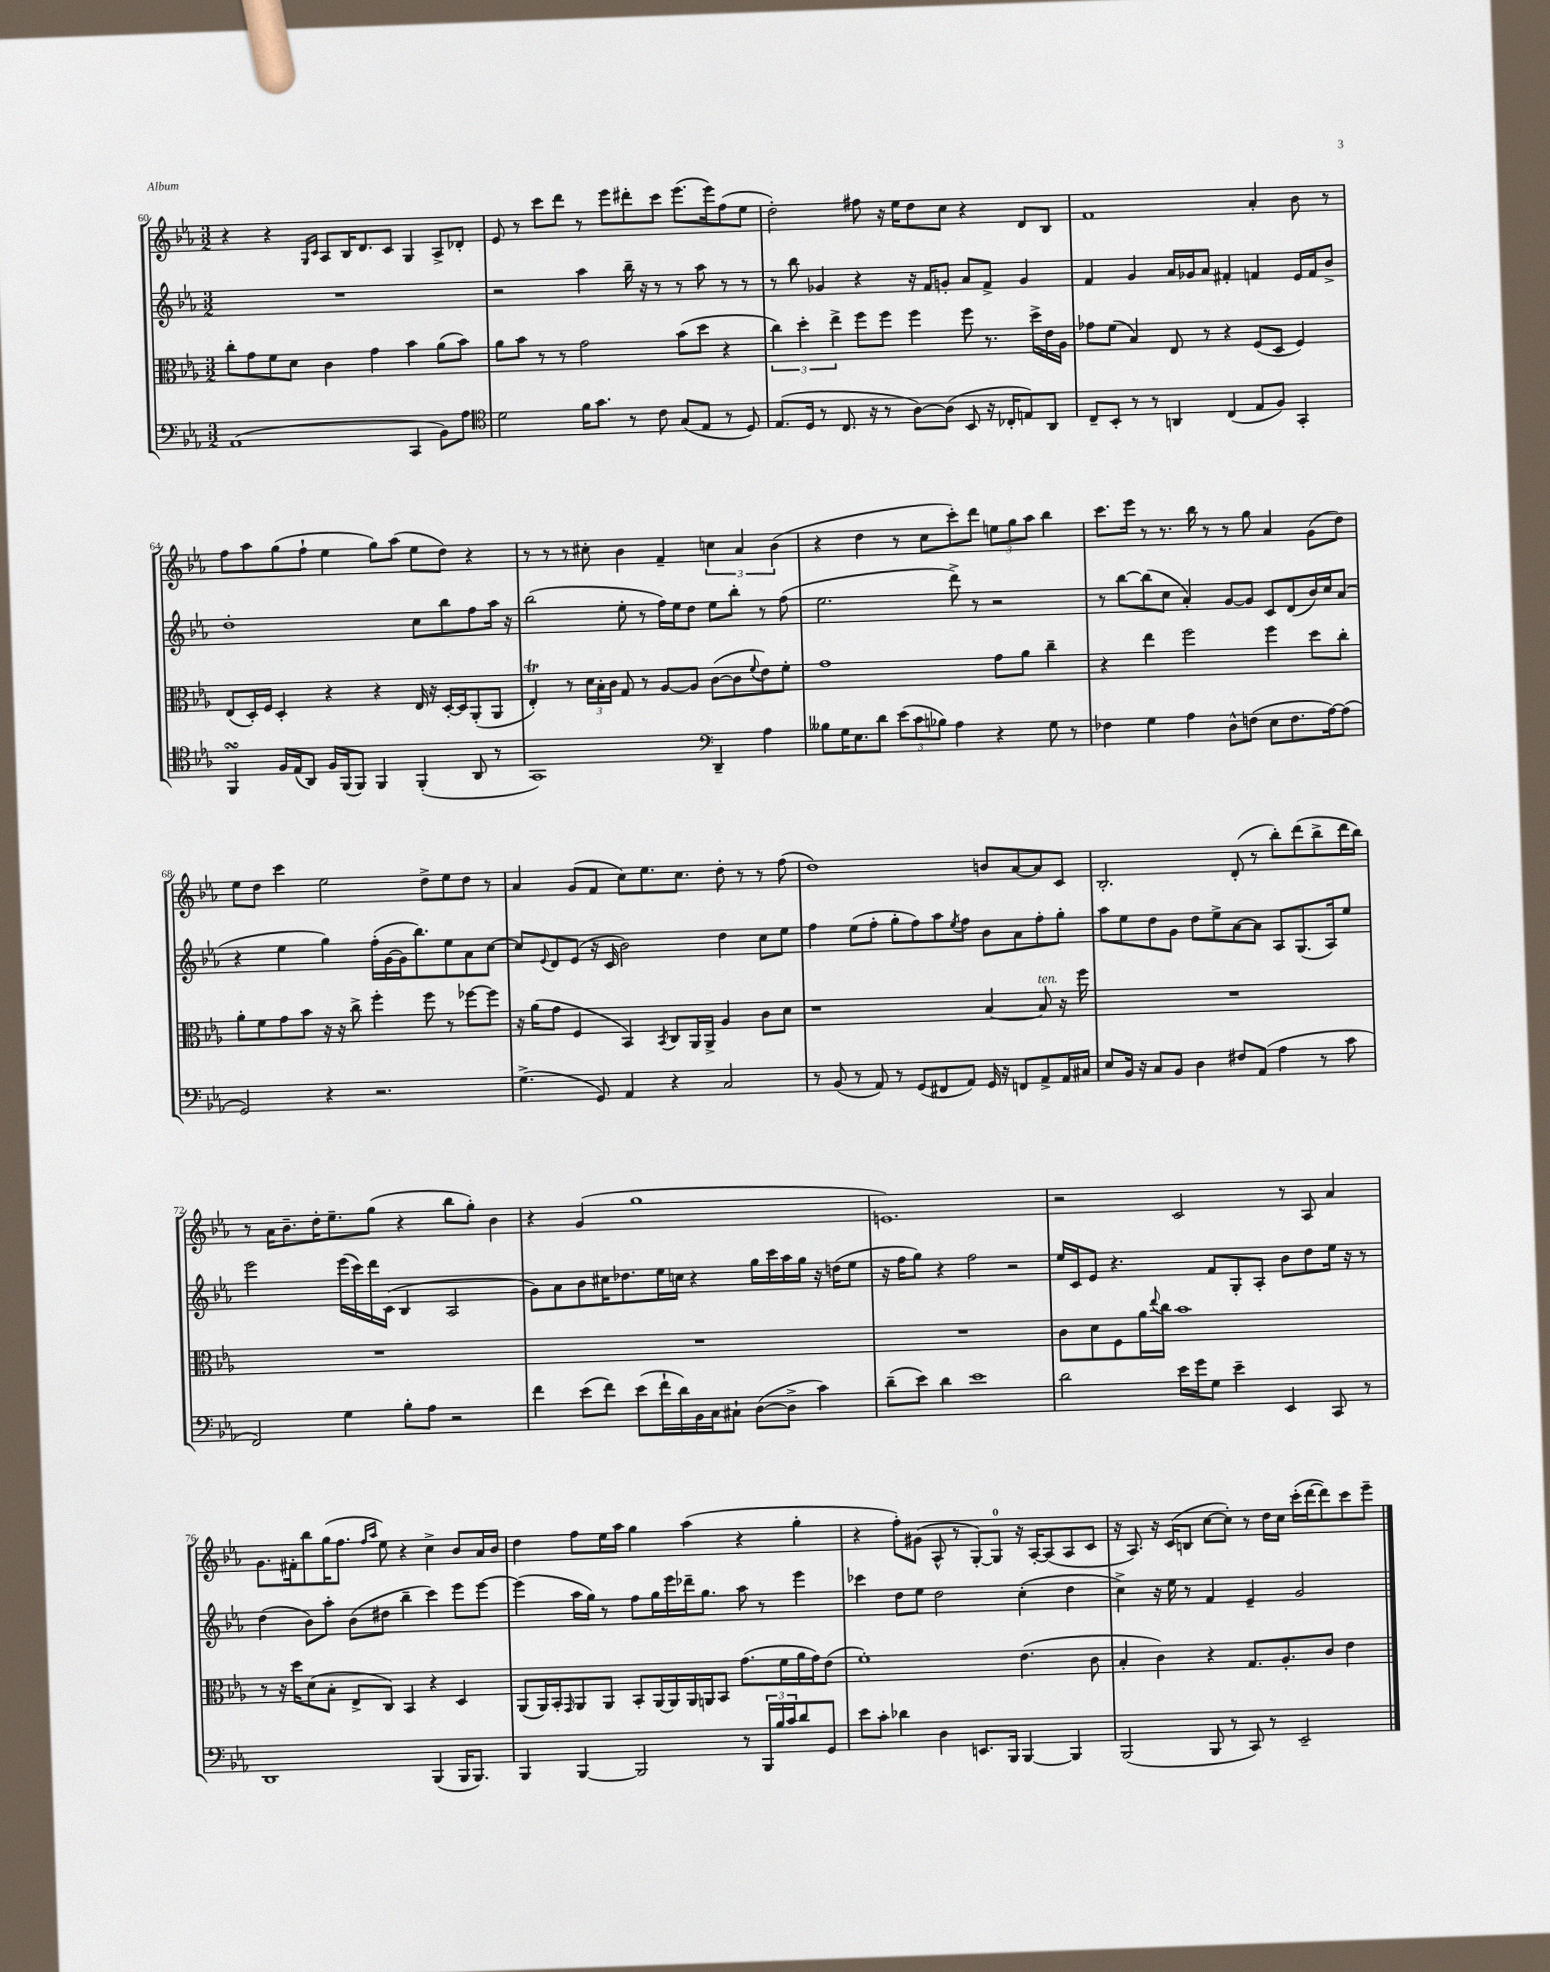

**kern	**kern	**kern	**kern
*staff4	*staff3	*staff2	*staff1
*clefF4	*clefC3	*clefG2	*clefG2
*k[b-e-a-]	*k[b-e-a-]	*k[b-e-a-]	*k[b-e-a-]
*M3/2	*M3/2	*M3/2	*M3/2
(1AA-	8cc'	1.r	4r
.	8g	.	.
.	8f	.	4r
.	8d	.	.
.	.	.	16qqG
.	.	.	16qqc
.	4c	.	8A-
.	.	.	16B-
.	.	.	8.d
.	4g	.	.
.	.	.	8c
4CC	4b-	.	4G
8BB-)	(8a-	.	8A-^
8A-	8b-)	.	8d-'
=	=	=	=
*clefC4	*	*	*
2d	8a-	2r	8e-
.	8b-	.	8r
.	8r	.	8ccc
.	8r	.	8ddd
16f	2g	4aa-	8r
8.g	.	.	.
.	.	.	8eee-
8r	.	16bb-~	8ddd#'
.	.	16r	.
8c	.	8r	8ccc
(8G	(8b-	8r	(8.eee-
8E-	8dd	8aa-	.
.	.	.	16eee-)
8r	4r	8r	(8ff
8D)	.	8r	8ee-
=	=	=	=
(8.E-	6cc)	8r	2dd')
.	.	8bb-	.
.	6dd'	.	.
16D	.	.	.
8r	.	4g-	.
.	6ee-^	.	.
8.C	.	.	.
.	8ff	4r	8ff#
16r	.	.	.
8r	8ff	.	16r
.	.	.	16ee-
[8A-)	4ff	16r	8dd
.	.	16f	.
(8A-]	.	8g'	8cc
8BB-	8ff	8a-	4r
16r	8.r	8f^	.
16C-'	.	.	.
8E)	.	4g	8d
.	16dd^	.	.
8AA-	16e-	.	8B-
.	16A-	.	.
=	=	=	=
8C~	8g-	4f	1f
8BB-'	(8f	.	.
8r	4B-)	4g	.
8r	.	.	.
4AA	8E-	16a-	.
.	.	16g-	.
.	8r	8a-	.
(4C	4r	4f#'	.
8E-	(8F	4f	4a-'
8F)	8D	.	.
4GG'	4F)	16e-	8b-
.	.	16f	.
.	.	8b-^	8r
=	=	=	=
4FF	(8E-	1dd'	8ff
.	16D')	.	8aa-
.	16F	.	.
16F	4D'	.	(8gg
(16E-	.	.	.
8AA-)	.	.	8ff`
16F	4r	.	4ee-
(16FF	.	.	.
8FF)	.	.	.
4FF	4r	.	8gg)
.	.	.	(8aa-
(4FF'	16E-	8cc	8ee-
.	16r	.	.
.	[16D'	8bb-	8dd)
.	16D]	.	.
8AA-	(8AA-'	8ff	4r
8r	8AA-	16aa-	.
.	.	16r	.
=	=	=	=
1GG)	4E-')	(2bb-	8r
.	.	.	8r
.	8r	.	8r
.	24d	.	8cc#'
.	24B-'	.	.
.	24c	.	.
.	8G	8ee-'	4b-
.	8r	8r	.
.	[8A-	16ff)	4f~
.	.	16ee-	.
.	8A-]	8dd	.
*clefF4	*	*	*
4DD~	([8c	8ee-	6cc
.	8c]	8bb-'	.
.	.	.	6a-
.	8qqf	.	.
4A-	8e-)	8r	.
.	.	.	(6b-
.	8f'	(8ff	.
=	=	=	=
8B--	1g	2.ee-	4r
16G	.	.	.
8.E-	.	.	.
.	.	.	4dd
8d	.	.	.
(12e-	.	.	8r
12c	.	.	.
.	.	.	8cc
12B-)	.	.	.
4A-	.	8ddd^)	8ccc')
.	.	8r	8ddd
4r	8g	2r	12ee
.	.	.	12gg
.	8a-	.	.
.	.	.	12aa-
8G	4cc~	.	4bb-
8r	.	.	.
=	=	=	=
4F-	4r	8r	8.ccc
.	.	[8bb-	.
.	.	.	16eee-
4G	4ee-	(8bb-]	8r
.	.	8cc	8.r
4A-	2ff	4a-')	.
.	.	.	16bb-
.	.	.	8r
8D^^	.	[8g	8r
(8F	.	8g]	8gg
8E-	4ff	8c	4a-
8.F	.	(8d	.
.	8dd	16b-)	(8g
[16A-)	.	16cc	.
(8A-]	8cc'	(8a-	8dd)
=	=	=	=
2GG)	8a-'	4r	8ee-
.	8f	.	8dd
.	8g	4ee-	4ccc
.	8b-	.	.
4r	16r	4gg)	2ee-
.	16r	.	.
.	8cc^	.	.
2.r	4ff'	(16ff'	.
.	.	[16g	.
.	.	16g]	.
.	.	8.bb-)	.
.	8ff	.	8dd^
.	8r	8ee-	8ee-
.	[8ff-	8a-	8dd
.	8ff-]	[8cc	8r
=	=	=	=
(4.G^	16r	8cc]	4a-
.	(16a-	.	.
.	.	8qqe-	.
.	8g	8d	.
.	4F	(8e-	(8g
8GG)	.	16r	8f
.	.	16c	.
4AA-	4BB-)	2b-)	8cc)
.	.	.	8.ee-
.	8qBB-	.	.
4r	8C	.	.
.	.	.	8.cc
.	16AA-	.	.
.	16AA-^	.	.
2C	4A-	4dd	8dd'
.	.	.	8r
.	8c	8cc	8r
.	8d	8ee-	(8ff
=	=	=	=
8r	1r	4ff	1dd)
(8BB-	.	.	.
8r	.	(8ee-	.
8AA-)	.	8ff'	.
8r	.	8gg'	.
(8GG	.	8ff)	.
8FF#	.	8aa-	.
.	.	8qee-	.
8AA-)	.	8ff	.
16GG	[4B-	8b-	8b
16r	.	.	.
8FF	.	8a-	[8a-
8AA-^	8B-]	8ff'	8a-]
16AA-	16r	8gg'	8c
16C#	16ff	.	.
=	=	=	=
8E-	1.r	8aa-	2.B-'
16BB-	.	8ee-	.
16r	.	.	.
8C	.	8dd	.
8BB-	.	8g	.
4D	.	8dd	.
.	.	8ee-^	.
8F#	.	[8a-	(8d'
(8AA-	.	8a-]	8r
4A-	.	8A-	8bb-')
.	.	(8.G	(8ddd
8r	.	.	8bb-^
.	.	16A-)	.
8c	.	8ee-	16ddd
.	.	.	16bb-)
=	=	=	=
2FF)	1.r	2eee-	8r
.	.	.	16a-
.	.	.	8.b-~
.	.	.	16dd'
.	.	.	8.ee-~
4G	.	(16eee-	.
.	.	16ccc)	.
.	.	16ddd	(8gg
.	.	(16c	.
8B-'	.	4B-	4r
8A-	.	.	.
2r	.	2A-	8bb-
.	.	.	8gg')
.	.	.	4b-
=	=	=	=
4f	1.r	8g)	4r
.	.	8a-	.
(8e-	.	8b-	(4g
8f)	.	16cc#	.
.	.	8.dd-	.
(8e-	.	.	1gg
16f`	.	16ee-	.
16d)	.	16cc	.
16BB-	.	4r	.
16C	.	.	.
8C#`	.	.	.
([8D	.	16gg	.
.	.	16ccc	.
8D^]	.	16aa-	.
.	.	16gg	.
4c)	.	16r	.
.	.	(16dd	.
.	.	8ee-	.
=	=	=	=
(8d~	1.r	16r	1.e)
.	.	16ff	.
8e-)	.	8gg)	.
4d	.	4r	.
1e-	.	2ff	.
.	.	2r	.
=	=	=	=
2d	8c	16ee-	2r
.	.	16c	.
.	8d	8e-	.
.	8F	4.r	.
.	16a-	.	.
.	8qqee-	.	.
.	16cc	.	.
16e-	1b-	.	2c
16g	.	.	.
8G	.	8f	.
4e-~	.	8G'	.
.	.	8A-'	.
4EE-	.	8b-	8r
.	.	8dd	8A-
8CC	.	16ee-	4a-
.	.	16r	.
8r	.	8r	.
=	=	=	=
1DD	8r	(4dd	8.g
.	16r	.	.
.	16dd	.	16f#'
.	(8d	8b-)	8bb-
.	8B-'	8aa-'	(16gg
.	.	.	8.ff
.	8E-^	(8b-	.
.	.	.	16qqff
.	.	.	16qqaa-
.	8C)	8dd#	8ee-)
.	4BB-	4bb-~	4r
(4BBB-	4r	4ccc)	4cc^
16BBB-	4D	8eee-	8b-
8.BBB-)	.	.	.
.	.	[8eee-	16a-
.	.	.	16b-
=	=	=	=
4BBB-	(8AA-	(4eee-]	4dd
.	16AA-)	.	.
.	16BB-'	.	.
.	16qqGG	.	.
[4BBB-	8AA-	16aa-	8ff
.	.	16gg)	.
.	8AA-	8r	16ee-
.	.	.	16aa-
2BBB-]	8BB-'	8ff	4gg
.	[16AA-	16gg	.
.	16AA-]	16eee-	.
.	16AA-	16ddd-~	(4aa-
.	16AA	8.gg	.
.	8BB-	.	.
8r	(8.g	8aa-	4r
24BBB-	.	8r	.
24B-	.	.	.
.	16f	.	.
24c	.	.	.
8d	16a-	4eee-	4gg'
.	16g)	.	.
8GG	(8e-	.	.
=	=	=	=
8e-	1f')	4ccc-	4r
8c'	.	.	.
4d-	.	8dd	8ff')
.	.	8ee-	(8g#
4D	.	2dd	8A-^^
.	.	.	8r
8.EE	.	.	[8G')
.	.	.	8G]
16BBB-	.	.	.
[4BBB-	(4.e-	(4cc'	16r
.	.	.	[16A-'
.	.	.	(8A-]
4BBB-]	.	4dd	8A-
.	8c	.	8c
=	=	=	=
(2BBB-	4B-'	4cc^)	16r
.	.	.	8.A-)
.	4c)	16r	16r
.	.	16ee-	(16c
.	.	8r	8B
8BBB-	4r	4f	[8cc
8r	.	.	8cc'])
8CC)	8.G	4e-~	8r
8r	.	.	16dd
.	8.A-'	.	16cc
2EE-~	.	2g	(16ccc'
.	.	.	[16ddd
.	8c	.	8ddd])
.	4e-	.	8ccc
.	.	.	8eee-~
==	==	==	==
*-	*-	*-	*-
